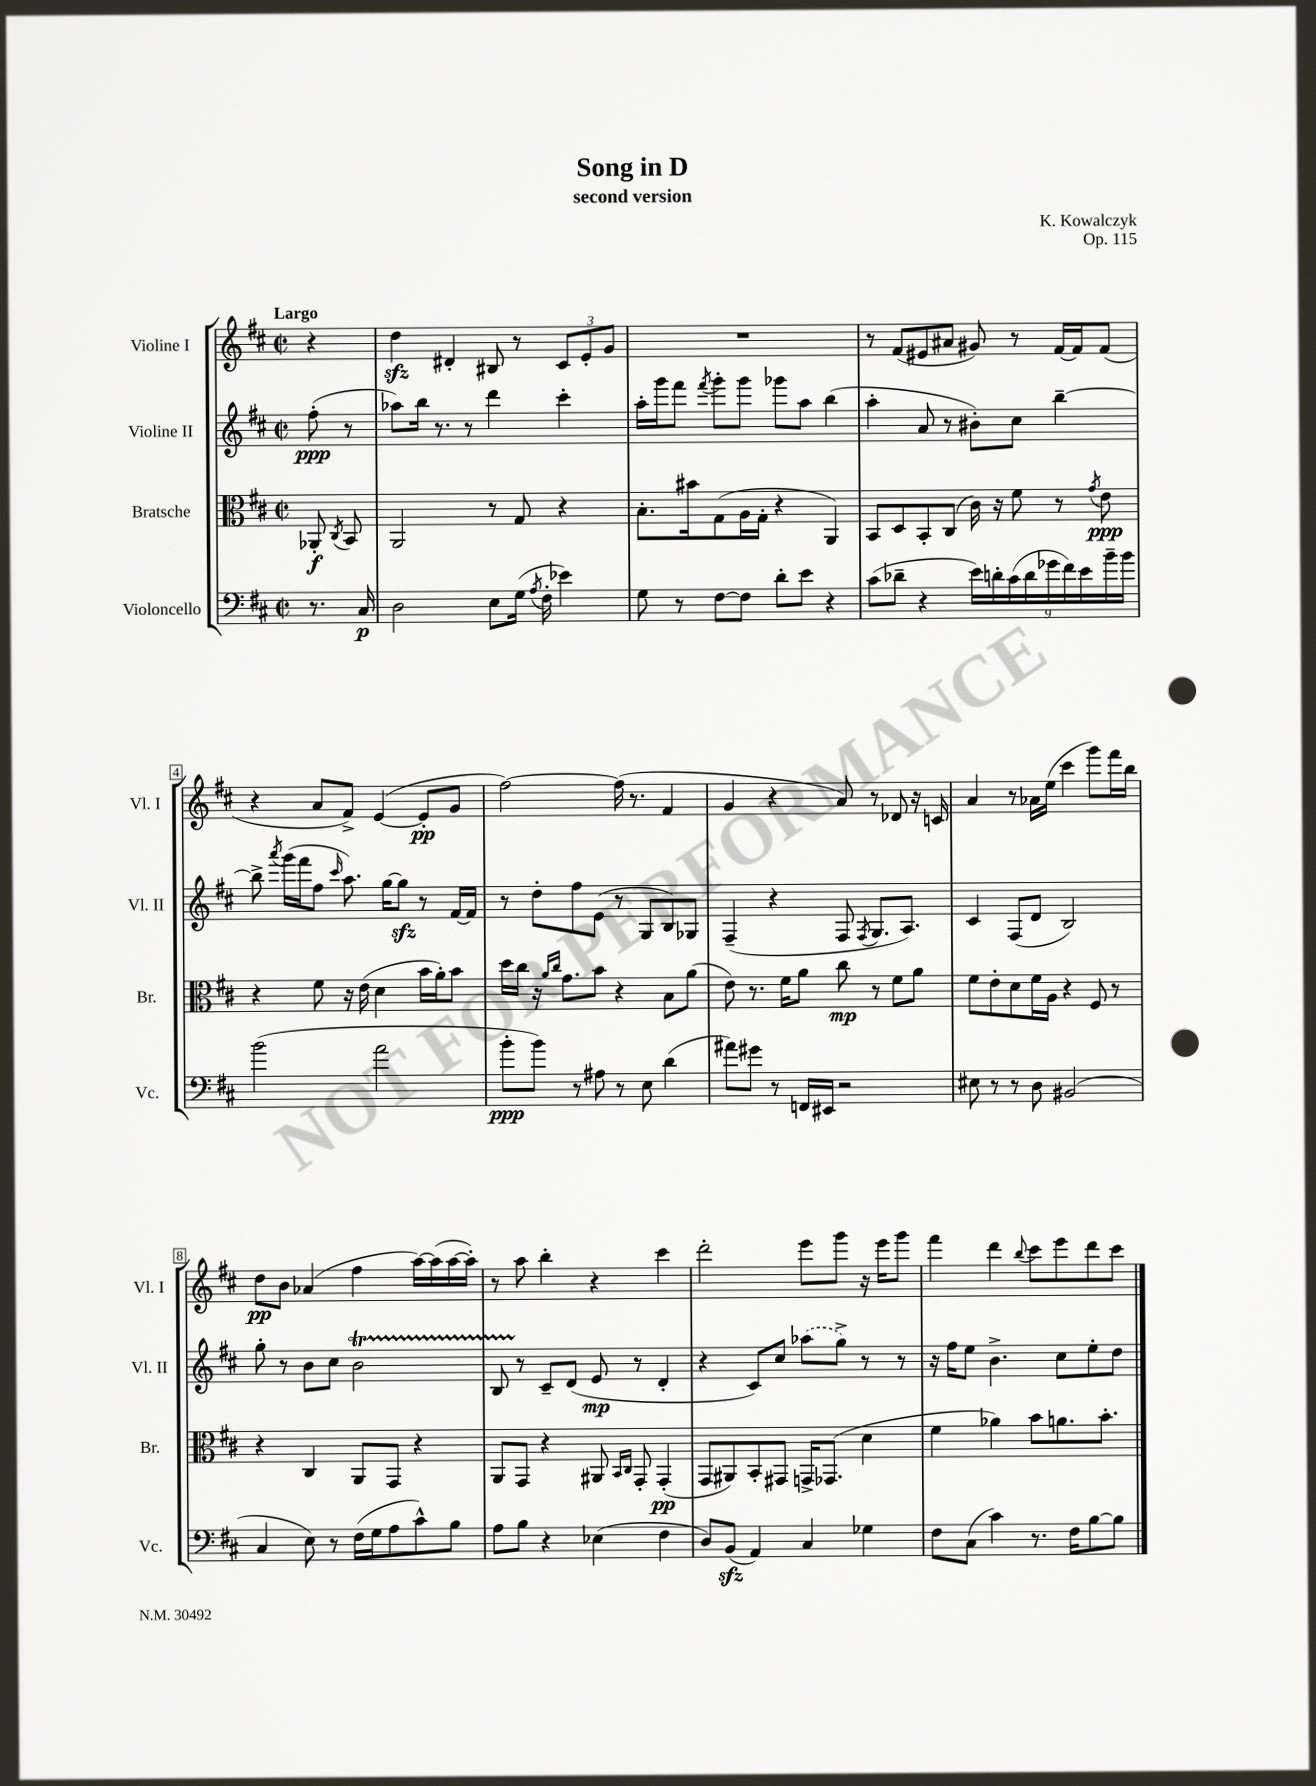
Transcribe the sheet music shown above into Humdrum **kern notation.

**kern	**kern	**kern	**kern
*staff4	*staff3	*staff2	*staff1
*clefF4	*clefC3	*clefG2	*clefG2
*k[f#c#]	*k[f#c#]	*k[f#c#]	*k[f#c#]
*M2/2	*M2/2	*M2/2	*M2/2
*met(c|)	*met(c|)	*met(c|)	*met(c|)
8.r	8AA-'	(8ff#'	4r
.	8qC#	.	.
.	8BB	8r	.
16C#	.	.	.
=	=	=	=
2D	2AA	8aa-)	4dd
.	.	16bb	.
.	.	8.r	.
.	.	.	4d#'
.	.	8r	.
8E	8r	4ddd	8B#
(16G	8G	.	8r
8qA	.	.	.
16F#'	.	.	.
4e-)	4r	4ccc#'	12c#
.	.	.	12e'
.	.	.	12g
=	=	=	=
8G	8.B'	16aa'	1r
.	.	16ggg	.
8r	.	8fff#	.
.	16b#	.	.
.	.	8qfff#	.
[8F#	(8G	8ggg'	.
8F#]	16A	8ggg	.
.	16G'	.	.
8d'	4r	8ggg-	.
8e	.	8aa	.
4r	4AA)	(4bb	.
=	=	=	=
(8c#	8BB	4aa'	8r
8d-~	8D	.	(8f#
4r	8BB'	8a	8e#
.	(8C#	8r	8a#
18e)	16c#)	8b#')	8g#)
18d'	.	.	.
.	16r	.	.
(18c#	.	.	.
.	8f#	8cc#	8r
18d	.	.	.
18g-	.	.	.
.	8r	[4bb~	[16f#
18f#)	.	.	.
.	.	.	16f#]
18e	.	.	.
.	8qg	.	.
.	8e	.	(8f#
18b~	.	.	.
18b	.	.	.
=	=	=	=
(2b	4r	8bb^]	4r
.	.	8qaaa	.
.	.	(16ggg	.
.	.	16fff#	.
.	8f#	8ff#	8a
.	.	16qqccc#	.
.	16r	8.aa)	8f#^)
.	(16e	.	.
2a	4d	.	([4e
.	.	[16gg	.
.	.	8gg]	.
.	16b	8r	8e']
.	16a')	.	.
.	8b	[16f#	8g
.	.	16f#]	.
=	=	=	=
8b'	16dd	8r	[2ff#)
.	16cc#	.	.
8b)	16r	8dd'	.
.	16qqa	.	.
.	16qqcc#	.	.
.	8.g	.	.
8r	.	8ff#	.
8A#	8b	(8e	.
8r	4r	8r	(16ff#]
.	.	.	8.r
8E	.	8G	.
(4d	8B	8B)	4f#
.	(8a	8G-	.
=	=	=	=
8a#)	8e)	(4F#~	4g
8g#	8.r	.	.
8r	.	4r	4r
.	16f#	.	.
16FF	8a	.	.
16EE#	.	.	.
2r	8cc#	8F#	8a)
.	.	8qF#	.
.	8r	8.G	8r
.	8f#	.	8d-
.	.	8.A)	.
.	8a	.	16r
.	.	.	16c
=	=	=	=
8E#	8f#	4c#	4a
8r	8e'	.	.
8r	8d	(8F#	8r
8D	16f#	8d	16a-
.	16A	.	(16ee
(2BB#	4r	2B)	4ccc#
.	8F#	.	8ggg)
.	8r	.	16fff#
.	.	.	16bb
=	=	=	=
4C#	4r	8gg'	8dd
.	.	8r	8b
8E)	4C#	8b	(4a-
8r	.	8cc#	.
(16F#	8AA	2b	4ff#
16G	.	.	.
8A	8GG	.	.
8c#^^)	4r	.	[16aa)
.	.	.	(16aa]
8B	.	.	[16aa
.	.	.	16aa'])
=	=	=	=
8A	8AA	8B	8r
8B	8GG	8r	8aa
4r	4r	8c#~	4bb'
.	.	(8d	.
(4E-	8AA#	8e	4r
.	16qqBB	.	.
.	16qqC#	.	.
.	8GG'	8r	.
4F#	(4GG'	4d'	4ccc#
=	=	=	=
8D)	8GG	4r	2ddd'
(8BB	8AA#)	.	.
4AA)	8BB'	8c#)	.
.	8GG#	8cc#	.
4C#	16GG^	(8aa-	8eee
.	(8.GG-	.	.
.	.	8gg^)	8ggg
4G-	4d	8r	16r
.	.	.	16eee
.	.	8r	8ggg
=	=	=	=
8F#	4f#	16r	4fff#
.	.	16ff#	.
(8C#	.	8ee	.
4c#)	4a-)	4.b^	4ddd
.	.	.	8qqbb
8.r	8b	.	8ccc#
.	8.a	8cc#	8eee
16F#	.	.	.
[8B	.	8ee'	8ddd
.	8.b'	.	.
8B]	.	8dd	8ccc#
==	==	==	==
*-	*-	*-	*-
